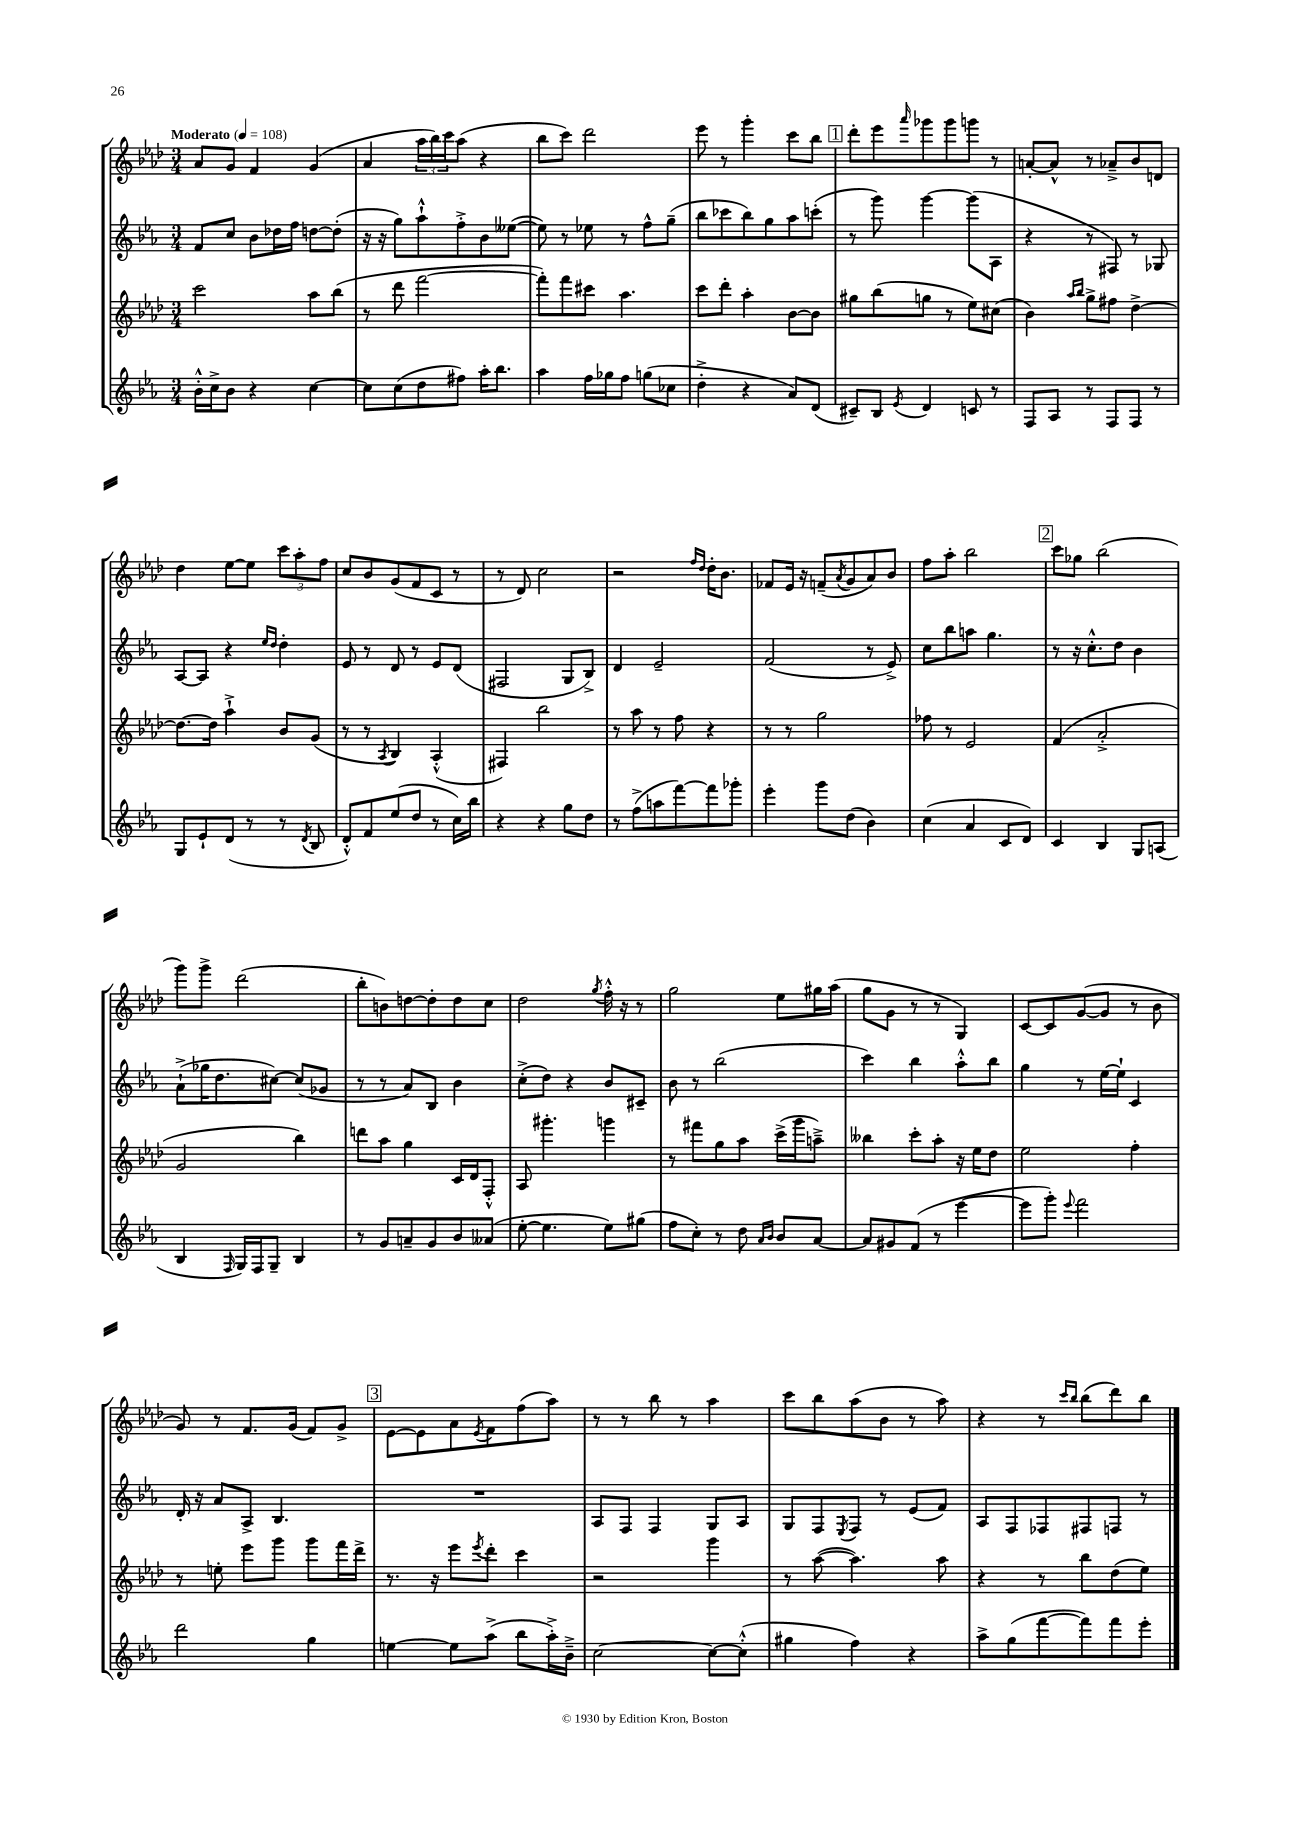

**kern	**kern	**kern	**kern
*staff4	*staff3	*staff2	*staff1
*clefG2	*clefG2	*clefG2	*clefG2
*k[b-e-a-]	*k[b-e-a-d-]	*k[b-e-a-]	*k[b-e-a-d-]
*M3/4	*M3/4	*M3/4	*M3/4
*MM108	*MM108	*MM108	*MM108
16b-'^^	2ccc	8f	8a-
16cc^	.	.	.
8b-	.	8cc	8g
4r	.	8b-	4f
.	.	16dd-	.
.	.	16ff	.
[4cc	8aa-	[8dd	(4g
.	(8bb-	(8dd']	.
=	=	=	=
8cc]	8r	16r	4a-
.	.	16r	.
(8cc	8ddd-	8gg)	.
8dd	[2fff	8aa-`^^	24aa-
.	.	.	24bb-)
.	.	.	24ccc
8ff#)	.	8ff'^	(8aa-
16aa-'	.	8b-	4r
8.bb-	.	.	.
.	.	([8ee--	.
=	=	=	=
4aa-	8fff'])	8ee--])	8bb-
.	8fff	8r	8ccc)
16ff	8ccc#	8ee-	2ddd-
16gg-	.	.	.
8ff	4.aa-	8r	.
(8gg	.	8ff^^	.
8cc-	.	(8gg~	.
=	=	=	=
4dd'^	8ccc	8bb-	8eee-
.	8ddd-'	8ccc-	8r
4r	4aa-'	8bb-)	4ggg'
.	.	8gg	.
8a-)	[8b-	8aa-	8ccc
(8d	8b-]	(8ccc'	8bb-
=	=	=	=
8c#~)	8gg#	8r	8ddd-'
8B-	(8bb-	8ggg)	8eee-
8qe-	.	.	16qqaaa-
4d	8gg	[4ggg	8ggg-
.	8r	.	8ggg-
8c	8ee-)	(8ggg]	8ggg
8r	(8cc#	8A-	8r
=	=	=	=
8F	4b-)	4r	[8a'
8A-	.	.	8a^^]
.	16qqaa-	.	.
.	16qqbb-	.	.
8r	8gg^	8r	8r
8F	8ff#	8F#)	8a-~^
8F	[4dd-^	8r	8b-
8r	.	8G-	8d
=	=	=	=
8G	8.dd-_	[8A-	4dd-
8e-`	.	8A-]	.
.	16dd-]	.	.
(8d	4aa-`^	4r	[8ee-
8r	.	.	8ee-]
.	.	16qqee-	.
.	.	16qqdd	.
8r	8b-	4dd'	12ccc
.	.	.	12aa-'
8qd	.	.	.
8B-	(8g	.	.
.	.	.	12ff
=	=	=	=
8d'^^)	8r	8e-	8cc
8f	8r	8r	8b-
.	8qA-	.	.
(8ee-	4B-)	8d	(8g
8dd	.	8r	8f
8r	(4A-'^^	8e-	8c
16cc)	.	(8d	8r
16bb-	.	.	.
=	=	=	=
4r	4F#)	2F#	8r
.	.	.	8d-)
4r	2bb-	.	2cc
8gg	.	8G	.
8dd	.	8B-^)	.
=	=	=	=
8r	8r	4d	2r
(8ff^	8aa-	.	.
8aa	8r	2e-~	.
[8fff)	8ff	.	.
.	.	.	16qqff
.	.	.	16qqdd-
8fff]	4r	.	16dd-'
.	.	.	8.b-
8ggg-'	.	.	.
=	=	=	=
4eee-'	8r	(2f	8f-
.	8r	.	16e-
.	.	.	16r
8ggg	2gg	.	(8f~
.	.	.	8qa-
(8dd	.	.	8g
4b-)	.	8r	8a-)
.	.	8e-^)	8b-
=	=	=	=
(4cc	8ff-	8cc	8ff
.	8r	8bb-	8aa-'
4a-	2e-	8aa	2bb-
.	.	4.gg	.
8c	.	.	.
8d)	.	.	.
=	=	=	=
4c	(4f	8r	8ccc
.	.	16r	8gg-
.	.	8.cc'^^	.
4B-	2a-'^	.	(2bb-
.	.	8dd	.
8G	.	4b-	.
(8A	.	.	.
=	=	=	=
4B-	2g	(8a-`^	8ggg)
.	.	16gg-	8ggg^
.	.	8.dd	.
16qqF	.	.	.
16G)	.	.	(2ddd-
16F	.	.	.
8G~	.	[8cc#)	.
4B-	4bb-)	(8cc#]	.
.	.	8g-	.
=	=	=	=
8r	8ddd	8r	8bb-'
8g	8aa-	8r	8b)
8a~	4gg	8a-)	[8dd
8g	.	8B-	8dd']
8b-	16c	4b-	8dd
.	16d-	.	.
(8a--	8F'^^	.	8cc
=	=	=	=
[8ee-'	8A-	(8cc'^	2dd-
4.ee-]	4.ggg#'	8dd)	.
.	.	4r	.
.	.	.	8qgg
8ee-)	4ggg	8b-	16ff'^^
.	.	.	16r
(8gg#	.	8c#~	8r
=	=	=	=
8ff	8r	8b-	2gg
8cc')	8fff#	8r	.
8r	8gg	(2bb-	.
8dd	8aa-	.	.
16qqa-	.	.	.
16qqb-	.	.	.
8b-	(16ccc^	.	8ee-
.	16ggg	.	.
[8a-	8aa~^)	.	16gg#
.	.	.	(16aa-
=	=	=	=
8a-]	4bb--	4ccc)	8gg
8g#	.	.	8g
(8f	8ccc'	4bb-	8r
8r	8aa-'	.	8r
[4eee-	16r	8aa-'^^	4G)
.	16ee-	.	.
.	8dd-	8bb-	.
=	=	=	=
8eee-]	2ee-	4gg	[8c
8ggg')	.	.	8c]
8qqeee-	.	.	.
2fff	.	8r	([8g
.	.	[16ee-	8g]
.	.	16ee-`]	.
.	4ff'	4c	8r
.	.	.	8b-
=	=	=	=
2ddd	8r	16d'	8g)
.	.	16r	.
.	8ee'	8a-	8r
.	8eee-	8A-^	8.f
.	8ggg	4.B-	.
.	.	.	(16g
4gg	8ggg	.	8f)
.	16fff	.	8g^
.	16ddd-^	.	.
=	=	=	=
[4ee	8.r	2.r	[8e-
.	.	.	8e-]
.	16r	.	.
8ee]	8eee-	.	8a-
.	8qeee-	.	8qe-
(8aa-^	8ddd-'	.	8f
8bb-	4ccc	.	(8ff
16aa-'^)	.	.	8aa-)
16b-~^	.	.	.
=	=	=	=
[2cc	2r	8A-	8r
.	.	8F	8r
.	.	4F	8bb-
.	.	.	8r
8cc_	4ggg	8G	4aa-
(8cc'^^]	.	8A-	.
=	=	=	=
4gg#	8r	8G	8ccc
.	([8aa-	8F	8bb-
.	.	8qE-	.
4ff)	4.aa-])	8F	(8aa-
.	.	8r	8b-
4r	.	(8e-	8r
.	8aa-	8f)	8aa-)
=	=	=	=
8aa-^	4r	8A-	4r
(8gg	.	8F	.
[8fff	8r	8F-	8r
.	.	.	16qqccc
.	.	.	16qqbb-
8fff])	8bb-	8F#	(8bb-
8fff	(8dd-	8F	8ddd-)
8eee-'	8ee-)	8r	8bb-
==	==	==	==
*-	*-	*-	*-
